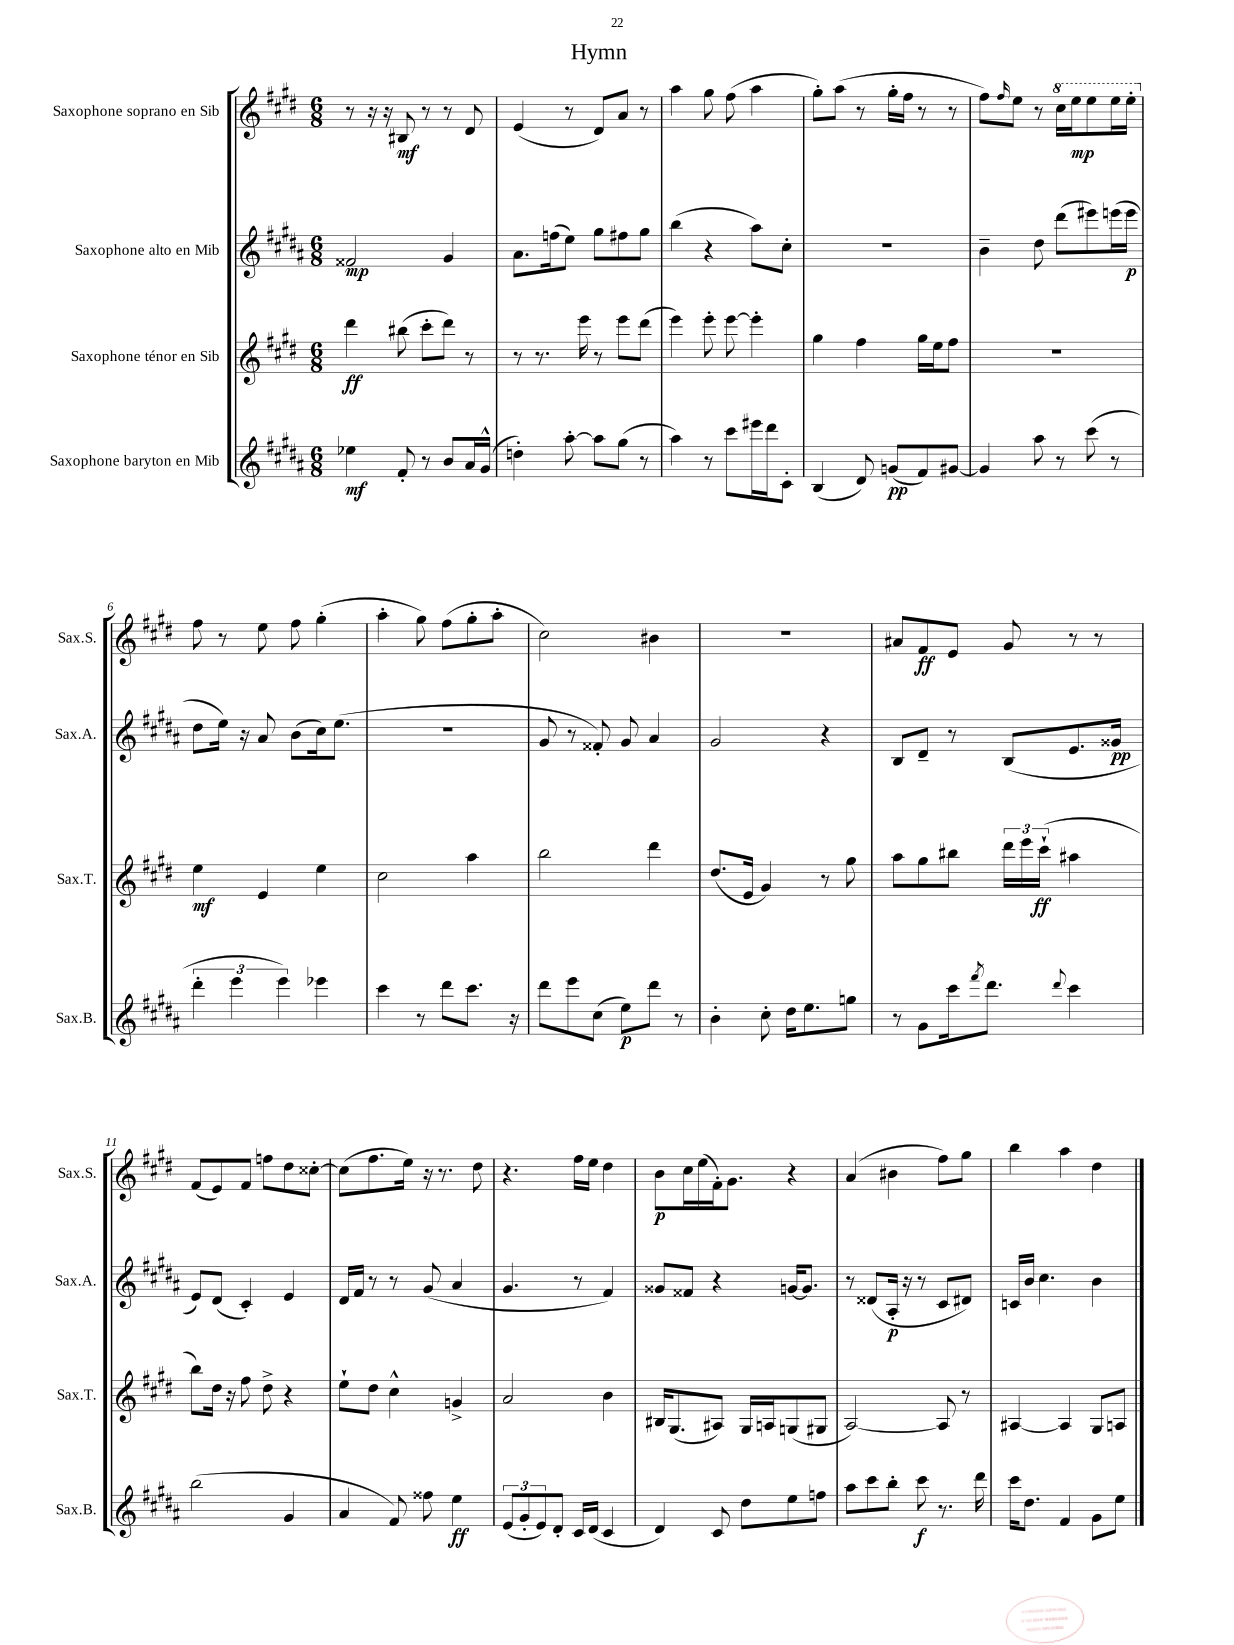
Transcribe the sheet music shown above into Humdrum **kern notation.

**kern	**kern	**kern	**kern
*staff4	*staff3	*staff2	*staff1
*clefG2	*clefG2	*clefG2	*clefG2
*k[f#c#g#d#a#]	*k[f#c#g#d#]	*k[f#c#g#d#a#]	*k[f#c#g#d#]
*M6/8	*M6/8	*M6/8	*M6/8
4ee-\	4ddd#\	2f##/	8r
.	.	.	16r
.	.	.	16r
8f#'/	(8bb#\	.	8B#/
8r	8ccc#'\L	.	8r
8b/L	8ddd#\J)	4g#/	8r
16a#/L	8r	.	8d#/
(16g#^^/JJ	.	.	.
=	=	=	=
4dd'\)	8r	8.a#\L	(4e/
.	8.r	.	.
.	.	(16ff\k	.
[8aa#'\	.	8ee\J)	8r
.	16eee\	.	.
8aa#\]L	8r	8gg#\L	8d#/L)
(8gg#\J	8eee\L	8ff#\	8a/J
8r	(8ddd#\J	8gg#\J	8r
=	=	=	=
4aa#\)	4eee\)	(4bb\	4aa\
8r	8eee'\	4r	8gg#\
8ccc#\L	[8eee\	.	(8ff#\
16eee#\L	4eee'\]	8aa#\L)	4aa\
16ddd#\J	.	.	.
8c#'\J	.	8cc#'\J	.
=	=	=	=
(4B/	4gg#\	2.r	8gg#'\L)
.	.	.	(8aa\J
8d#/)	4ff#\	.	8r
(8g/L	.	.	16gg#'\LL
.	.	.	16ff#\JJ
8f#/)	16gg#\LL	.	8r
.	16ee\J	.	.
[8g#/J	8ff#\J	.	8r
=	=	=	=
4g#/]	2.r	4b~\	8ff#\L)
.	.	.	16qqff#/
.	.	.	8ee\J
8aa#\	.	8dd#\	8r
8r	.	(8ddd#\L	16ccc#\LL
.	.	.	16eee\J
(8ccc#\	.	8eee#\)	8eee\
8r	.	(16eee\L	16eee\L
.	.	16eee\JJ	16eee'\JJ
=	=	=	=
6ddd#'\	4ee\	8dd#\L	8ff#\
.	.	16ee\Jk)	8r
6eee\	.	.	.
.	.	16r	.
.	4e/	8a#/	8ee\
6eee\)	.	.	.
.	.	(8b\L	8ff#\
4eee-\	4ee\	16cc#\k)	(4gg#'\
.	.	(8.ee\J	.
=	=	=	=
4ccc#\	2cc#\	2.r	4aa'\
8r	.	.	8gg#\)
8ddd#\L	.	.	(8ff#\L
8.ccc#\J	4aa\	.	8gg#'\
.	.	.	8aa'\J
16r	.	.	.
=	=	=	=
8ddd#\L	2bb\	8g#/	2cc#\)
8eee\	.	8r	.
(8cc#\J	.	8f##'/)	.
8ee\L)	.	8g#/	.
8ddd#\J	4ddd#\	4a#/	4b#\
8r	.	.	.
=	=	=	=
4b'\	(8.dd#/L	2g#/	2.r
.	16e/Jk	.	.
8cc#'\	4g#/)	.	.
16dd#\LK	.	.	.
8.ee\	.	.	.
.	8r	4r	.
8gg\J	8gg#\	.	.
=	=	=	=
8r	8aa\L	8B/L	8a#/L
8g#\L	8gg#\	8d#~/J	8f#/
16ccc#\k	8bb#\J	8r	8e/J
8qfff#/	.	.	.
8.ddd#\J	.	.	.
.	24ddd#\LL	(8B/L	8g#/
.	24eee\	.	.
.	(24ccc#`\JJ	.	.
8qqddd#/	.	.	.
4ccc#\	4aa#\	8.e/	8r
.	.	.	8r
.	.	16g##/Jk	.
=	=	=	=
(2bb\	8bb\L)	8e/L)	(8f#/L
.	16dd#\Jk	(8d#/J	8e/)
.	16r	.	.
.	8ff#\	4c#'/)	8f#/J
.	8dd#^\	.	8ff\L
4g#/	4r	4e/	8dd#\
.	.	.	[8cc##'\J
=	=	=	=
4a#/	8ee`\L	16d#/LL	(8cc##\]L
.	.	16f#/JJ	.
.	8dd#\J	8r	8.ff#\
8f#/)	4cc#^^\	8r	.
.	.	.	16ee\Jk)
8ff##\	.	(8g#/	16r
.	.	.	8.r
4ee\	4g^/	4a#/	.
.	.	.	8dd#\
=	=	=	=
(12e/L	2a/	4.g#/	4.r
12g#'/	.	.	.
12e/)	.	.	.
8d#'/J	.	.	.
16c#/LL	.	8r	16ff#\LL
(16d#/JJ	.	.	16ee\JJ
4c#/	4b\	4f#/)	4dd#\
=	=	=	=
4d#/)	16B#/LK	8g##/L	8b\L
.	(8.G#/	.	.
.	.	8f##/J	16cc#\L
.	.	.	(16ee\
8c#/	8A#/J)	4r	16f#'\J)
.	.	.	8.g#\J
8dd#\L	16G#/LL	.	.
.	16A/J	.	.
8ee\	(8G/	[16g/LK	4r
.	.	8.g/]J	.
8ff\J	8G#/J	.	.
=	=	=	=
8aa#\L	[2A/)	8r	(4a/
8ccc#\	.	(8d##/L	.
8bb'\J	.	16A#'/Jk	4b#\
.	.	16r	.
8ccc#\	.	8r	.
8.r	8A/]	8c#/L	8ff#\L)
.	8r	8d#/J)	8gg#\J
16ddd#\	.	.	.
=	=	=	=
16ccc#\LK	[4A#/	16c/LL	4bb\
8.dd#\J	.	16b/JJ	.
.	.	4.cc#\	.
4f#/	4A#/]	.	4aa\
8g#\L	8G#/L	4b\	4dd#\
8ee\J	8A/J	.	.
==	==	==	==
*-	*-	*-	*-
